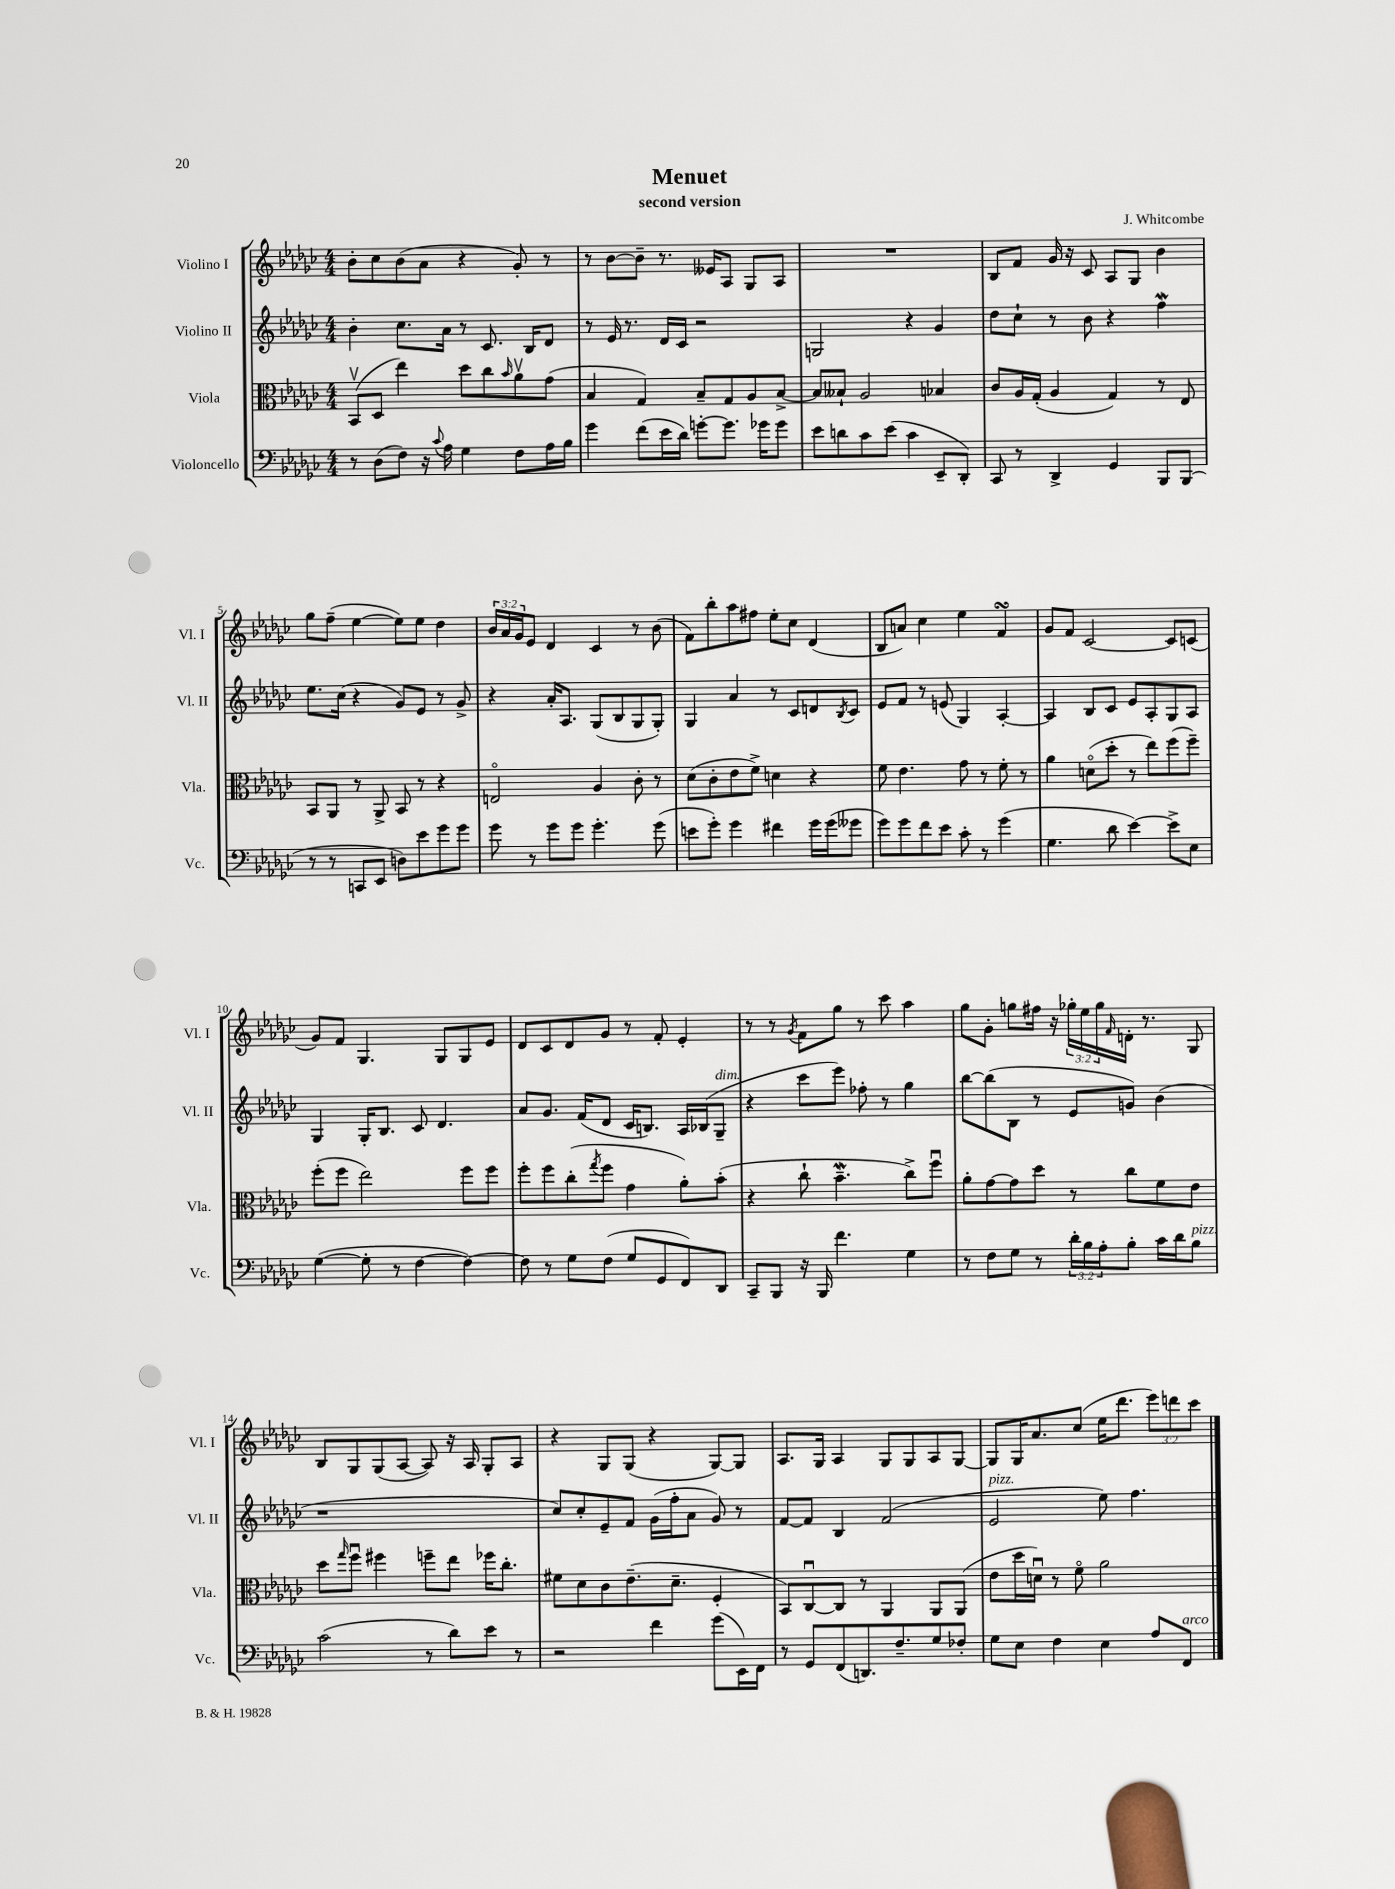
\header { title = "Menuet" composer = "J. Whitcombe" subtitle = "second version" }
<<
\new StaffGroup <<
\new Staff = "s0" \with { instrumentName = "Violino I" shortInstrumentName = "Vl. I" } {
    \clef treble \key ges \major \numericTimeSignature \time 4/4 \override Staff.TupletNumber.text = #tuplet-number::calc-fraction-text
    bes'8-. ces''8 bes'8( aes'8 r4 ges'8-.) r8 |
    r8 bes'8~ bes'8-- r8. eeses'16 aes8 ges8 aes8 |
    R1 |
    bes8 f'8 ges'16 r16 ces'8 aes8 ges8 bes'4 |
    ges''8 f''8--( ees''4~ ees''8) ees''8 des''4 |
    \tuplet 3/2 { bes'16 aes'16 ges'16 } ees'8 des'4 ces'4 r8 bes'8( |
    f'8) bes''8-. aes''8 fis''8 ees''8-. ces''8 des'4( |
    bes8 a'8) ces''4 ees''4 f'4\turn |
    ges'8 f'8 ces'2~ ces'8 c'8( |
    ges'8) f'8 ges4. ges8 ges8 ees'8 |
    des'8 ces'8 des'8 ges'8 r8 f'8-. ees'4-. |
    r8 r8 \acciaccatura { ges'8 } f'8 ges''8 r8 ces'''8 aes''4 |
    ges''8 ges'8-. g''8 fis''16 r16 \tuplet 3/2 { ges''16-. ees''16 ges''16 } \grace { f'16 } d'16-. r8. ges8 |
    bes8 ges8 ges8( aes8~ aes8) r16 aes16 ges8-. aes8 |
    r4 ges8 ges8( r4 ges8~) ges8 |
    aes8. ges16 aes4 ges8 ges8 aes8 ges8~ |
    ges8 ges16 aes'8. ces''8( ees''16 des'''8. \tuplet 3/2 { ees'''8) d'''8 ces'''8 } \bar "|." |
}
\new Staff = "s1" \with { instrumentName = "Violino II" shortInstrumentName = "Vl. II" } {
    \clef treble \key ges \major \numericTimeSignature \time 4/4
    bes'4-. ces''8. aes'16 r8 ces'8. bes16 des'8 |
    r8 ees'16 r8. des'16 ces'16 r2 |
    g2 r4 ges'4 |
    des''8 ces''8-! r8 bes'8 r4 f''4\mordent |
    ees''8. ces''16( r4 ges'8) ees'8 r8 ges'8-> |
    r4 aes'16-. aes8. ges8( bes8 ges8 ges8-.) |
    ges4 aes'4 r8 ces'8 d'8 \acciaccatura { bes8 } ces'8 |
    ees'8 f'8 r8 e'8( ges4) aes4~-. |
    aes4 bes8 ces'8 ees'8 aes8-. ges8 aes8 |
    ges4 ges16-. bes8. ces'8 des'4. |
    aes'8 ges'8. f'16( des'8 ces'16 b8.) aes16 bes16( ges8--^\markup { \italic "dim." } |
    r4 ces'''8 ees'''8) fes''8-. r8 ges''4 |
    bes''8~ bes''8( bes8 r8 ees'8 g'8) bes'4( |
    r1 |
    ces''8) ces''8-. ees'8-- f'8 ges'16( f''16-. aes'8 ges'8) r8 |
    f'8~ f'8 bes4 f'2( |
    ees'2^\markup { \italic "pizz." } ees''8) f''4. \bar "|." |
}
\new Staff = "s2" \with { instrumentName = "Viola" shortInstrumentName = "Vla." } {
    \clef alto \key ges \major \numericTimeSignature \time 4/4
    bes,8\upbow( des8 ees''4) des''8 ces''8 \grace { bes'16 } aes'8\upbow ges'8( |
    bes4 ges4) bes8-- ges8 aes8 bes8~-> |
    bes8 beses8-! aes2 bes4 |
    ces'8 aes16 ges16-.( aes4 ges4) r8 ees8 |
    bes,8 aes,8 r8 aes,8-> bes,8 r8 r4 |
    e2\flageolet aes4 ces'8-. r8 |
    des'8( ces'8-. ees'8 f'8->) d'4 r4 |
    f'8 ees'4. ges'8 r8 f'8-. r8 |
    aes'4 d'8\flageolet( des''8-. r8 ees''8) f''8( f''8--) |
    f''8-.( f''8 ees''2) f''8 f''8 |
    f''8-. f''8 ces''8-.( \acciaccatura { ges''8 } f''8 ges'4 aes'8-.) bes'8-.( |
    r4 ces''8-! bes'4.--\mordent ces''8->) f''8\downbow |
    aes'8-. ges'8~ ges'8 des''8 r8 ces''8 f'8 ees'8 |
    des''8 \grace { ges''16 } f''8\downbow fis''4 f''8-- ees''8 fes''16 ces''8.-. |
    fis'8 des'8 ces'8 ees'8.--( des'8.-- f4-. |
    bes,8) ces8~\downbow ces8 r8 aes,4 aes,8 aes,8( |
    ees'8 des''16 d'16\downbow) r8 f'8\flageolet aes'2 \bar "|." |
}
\new Staff = "s3" \with { instrumentName = "Violoncello" shortInstrumentName = "Vc." } {
    \clef bass \key ges \major \numericTimeSignature \time 4/4 \override Staff.TupletNumber.text = #tuplet-number::calc-fraction-text
    r8 des8( f8) r16 \appoggiatura { ces'8 } aes16 ges4 f8 aes16 bes16 |
    ges'4 f'8( ees'16 des'16) g'8~-. g'8. ges'16 ges'8 |
    ees'8 d'8 ces'8 ees'8( ces'4 ees,8-- des,8-.) |
    ces,8 r8 des,4-> ges,4 bes,,8 bes,,8( |
    r8 r8 c,8 ees,8 d8) ees'8 ges'8 ges'8 |
    ges'8 r8 ges'8 ges'8 ges'4.-. ges'8( |
    e'8 ges'8-.) ges'4 fis'4 ges'16 ges'16( geses'8 |
    ges'8) ges'8 f'8 ees'8 ces'8-. r8 ges'4( |
    ges4. des'8 ees'4~) ees'8-> ees8 |
    ges4~( ges8-. r8 f4~ f4~) |
    f8 r8 ges8 f8( ges8 ges,8 f,8) des,8 |
    ces,8-- bes,,8 r16 bes,,16 f'4. ges4 |
    r8 f8 ges8 r8 \tuplet 3/2 { des'16-. bes16 aes16-. } bes8-. ces'16 des'16 bes8^\markup { \italic "pizz." } |
    ces'2( r8 des'8) ees'8 r8 |
    r2 f'4 ges'8( ees,16) f,16 |
    r8 ges,8 f,8( d,8.) f8.-- ges8 fes8-. |
    ges8 ees8 f4 ees4 aes8 f,8^\markup { \italic "arco" } \bar "|." |
}
>>
>>
